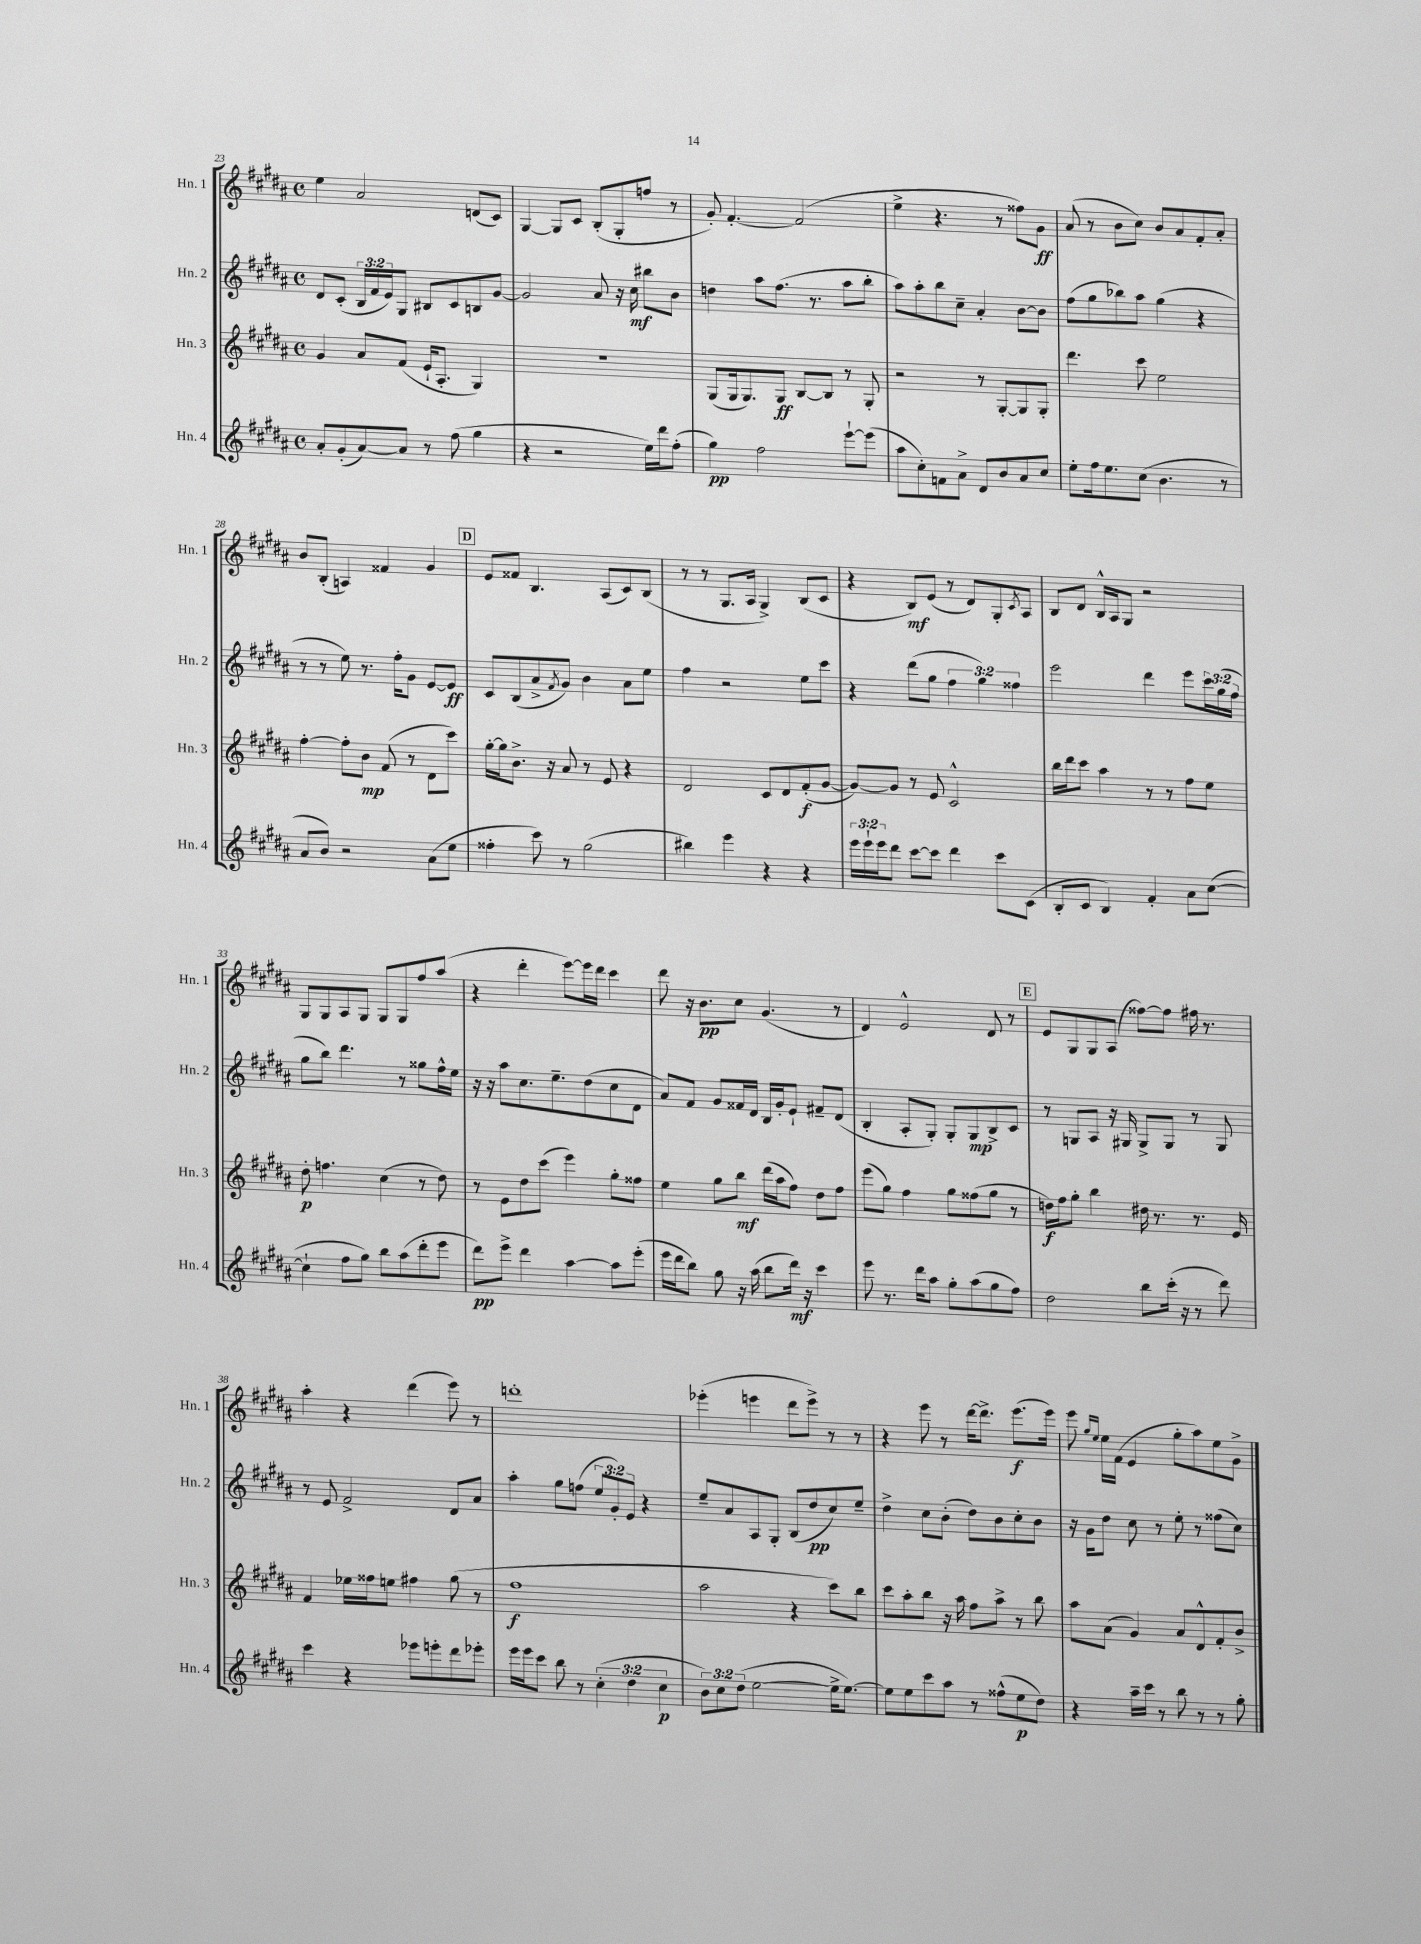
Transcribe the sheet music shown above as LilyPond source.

<<
\new StaffGroup <<
\new Staff = "s0" \with { instrumentName = "Hn. 1" shortInstrumentName = "Hn. 1" } {
    \clef treble \key b \major \defaultTimeSignature \time 4/4
    e''4 ais'2 d'8( cis'8) |
    gis4~ gis8 cis'8 b8-.( gis8-. f''8 r8 |
    gis'8-.) fis'4.~-. fis'2( |
    e''4-> r4. r8 fisis''8) gis'8\ff |
    ais'8( r8 b'8 cis''8) b'8 ais'8 fis'8-. ais'8-. |
    b'8 b8-.( a4) fisis'4 gis'4 |
    \mark \markup { \box "D" } e'8 fisis'8 b4. ais8( cis'8) b8( |
    r8 r8 gis8. ais16 gis4->) b8( cis'8 |
    r4 b8\mf) e'8( r8 dis'8) gis8-. \acciaccatura { cis'8 } ais8 |
    b8 dis'8 b16-^ ais16 gis8 r2 |
    gis8 gis8 ais8 gis8 gis8 gis8 fis''8 ais''8( |
    r4 dis'''4-. e'''8~) e'''16 dis'''16 cis'''4 |
    dis'''8 r16 b'8.\pp cis''8 gis'4.( r8 |
    dis'4) e'2-^ dis'8 r8 |
    \mark \markup { \box "E" } e'8 gis8 gis8 ais8( fisis''8~) fisis''8 fis''16 r8. |
    ais''4-. r4 dis'''4( e'''8) r8 |
    d'''1-. |
    ees'''4-.( e'''4 dis'''8 e'''8->) r8 r8 |
    r4 e'''8 r8 dis'''16~ dis'''8.-> e'''8.\f( e'''16) |
    e'''8 \grace { gis''16 e''16 } e''16 fis'16( e'4 gis''8-. ais''8) e''8 gis'8-> \bar "|." |
}
\new Staff = "s1" \with { instrumentName = "Hn. 2" shortInstrumentName = "Hn. 2" } {
    \clef treble \key b \major \defaultTimeSignature \time 4/4 \override Staff.TupletNumber.text = #tuplet-number::calc-fraction-text
    dis'8 cis'8-.( \tuplet 3/2 { b16 fis'16 e'16) } gis8 bis8 cis'8 b8 gis'8~ |
    gis'2 ais'8 r16 cis''16\mf bis''8 b'8 |
    d''4 ais''8 fis''8.( r8. ais''8 b''8-. |
    ais''8) ais''8-. b''8 cis''8-- ais'4-. b'8~ b'8 |
    fis''8( gis''8 bes''8) ais''8 gis''4( r4 |
    r8 r8 e''8) r8. fis''16-. gis'8 e'8~ e'8\ff |
    \mark \markup { \box "D" } cis'8 b8( ais'8-> \acciaccatura { fis'8 } gis'8) b'4 ais'8 e''8 |
    fis''4 r2 e''8 cis'''8 |
    r4 dis'''8( gis''8 \tuplet 3/2 { fis''4 gis''4) fisis''4 } |
    e'''2 dis'''4 e'''8 \tuplet 3/2 { cis'''16 gis''16( fis''16 } |
    gis''8 b''8) dis'''4. r8 gisis''8 fis''16-^ e''16 |
    r16 r16 ais''8 cis''8. e''8.-- dis''8( cis''8 dis'8 |
    ais'8) fis'8 gis'8 fisis'16 dis'16 b16 gis'16-. e'8-! fis'8-- dis'8( |
    b4-. ais8-. gis8-.) gis8-. gis8\mp b8-> cis'8 |
    \mark \markup { \box "E" } r8 g8 ais8 r16 gis16 gis8-> gis8 r8 gis8 |
    r8 e'8 fis'2-> dis'8 ais'8 |
    ais''4-. gis''8 f''8( \tuplet 3/2 { e''8 gis'8-.) e'8 } r4 |
    e''8-- ais'8 ais8 gis8-. b8( dis''8\pp cis''8) e''8-- |
    dis''4-> cis''8 b'8-.( dis''8) b'8 cis''8-. b'8 |
    r16 gis'16 dis''8 cis''8 r8 e''8-. r8 fisis''8( cis''8) \bar "|." |
}
\new Staff = "s2" \with { instrumentName = "Hn. 3" shortInstrumentName = "Hn. 3" } {
    \clef treble \key b \major \defaultTimeSignature \time 4/4
    gis'4 ais'8 fis'8( e'16-! ais8.-. gis4) |
    R1 |
    gis8( gis16 gis8.) gis8\ff b8~ b8 r8 gis8-. |
    r2 r8 gis8~-. gis8 gis8-. |
    dis'''4. cis'''8 e''2 |
    fis''4~-. fis''8-. b'8\mp fis'8( r8 dis'8 cis'''8) |
    \mark \markup { \box "D" } gis''16~-. gis''16 b'8.-> r16 ais'8 r8 e'8 r4 |
    dis'2 cis'8 dis'8 fis'8-.\f( gis'8~ |
    gis'8~) gis'8 r8 e'8 cis'2-^ |
    b''16 dis'''16 cis'''8 ais''4 r8 r8 fis''8 e''8 |
    dis''8-.\p f''4. cis''4( r8 dis''8) |
    r8 e'8 dis''8 cis'''8( e'''4) gis''8-. fisis''8 |
    e''4 gis''8 b''8\mf dis'''16( ais''16 fis''8) dis''8 fis''8 |
    e'''8( gis''8) fis''4 gis''8 fisis''8( gis''8 r8 |
    \mark \markup { \box "E" } d''16\f) fis''16 gis''8-. b''4 dis''16 r8. r8. e'16 |
    fis'4 ees''16 fisis''16 e''8 fis''4 gis''8( r8 |
    fis''1\f |
    ais''2 r4 cis'''8) b''8 |
    cis'''8 ais''8-. b''8 r16 ais''16 fis''8 ais''8-> r8 b''8 |
    ais''8 ais'8( gis'4) ais'8 dis'8-^ fis'8-. b'8-> \bar "|." |
}
\new Staff = "s3" \with { instrumentName = "Hn. 4" shortInstrumentName = "Hn. 4" } {
    \clef treble \key b \major \defaultTimeSignature \time 4/4 \override Staff.TupletNumber.text = #tuplet-number::calc-fraction-text
    ais'8-. gis'8-.( ais'8~) ais'8 r8 fis''8( gis''4 |
    r4 r2 e''16) dis'''16 fis''8-.( |
    gis''4\pp) fis''2 e'''8~-! e'''8( |
    ais''8 cis''8-.) f'8 ais'8-> dis'8 b'8 ais'8 cis''8 |
    e''8-. fis''16 e''8. cis''8( b'4. r8 |
    ais'8 b'8) r2 ais'8( e''8 |
    \mark \markup { \box "D" } fisis''4-. cis'''8) r8 gis''2( |
    bis''4) e'''4 r4 r4 |
    \tuplet 3/2 { e'''16 e'''16-! e'''16 } dis'''8 cis'''8~ cis'''8 dis'''4 cis'''8 cis'8( |
    b8-. cis'8 b4) fis'4-. ais'8 cis''8~( |
    cis''4-! fis''8 gis''8) b''8 ais''8( dis'''8-. e'''8 |
    dis'''8\pp) e'''8-> dis'''4 ais''4~ ais''8 e'''8-.( |
    e'''16 dis'''16 b''8) gis''8 r16 ais''16( b''8 dis'''16\mf) r16 cis'''4 |
    e'''8 r8. dis'''16 ais''8 gis''8-. ais''8( gis''8 fis''8) |
    \mark \markup { \box "E" } dis''2 b''8 cis'''16-.( r16 r8 dis'''8) |
    cis'''4 r4 ees'''8 e'''8-. dis'''8 ees'''8-. |
    e'''16 e'''16 cis'''8 b''8 r8 \tuplet 3/2 { cis''4-.( dis''4 cis''4\p } |
    \tuplet 3/2 { b'8) cis''8 dis''8( } e''2~ e''16-> e''8.~) |
    e''8 e''8 cis'''8 ais''8 r8 fisis''8-^( e''8\p dis''8) |
    r4 ais''16-- cis'''16 r8 b''8 r8 r8 gis''8-. \bar "|." |
}
>>
>>
\layout { \context { \Score currentBarNumber = #23 } }
